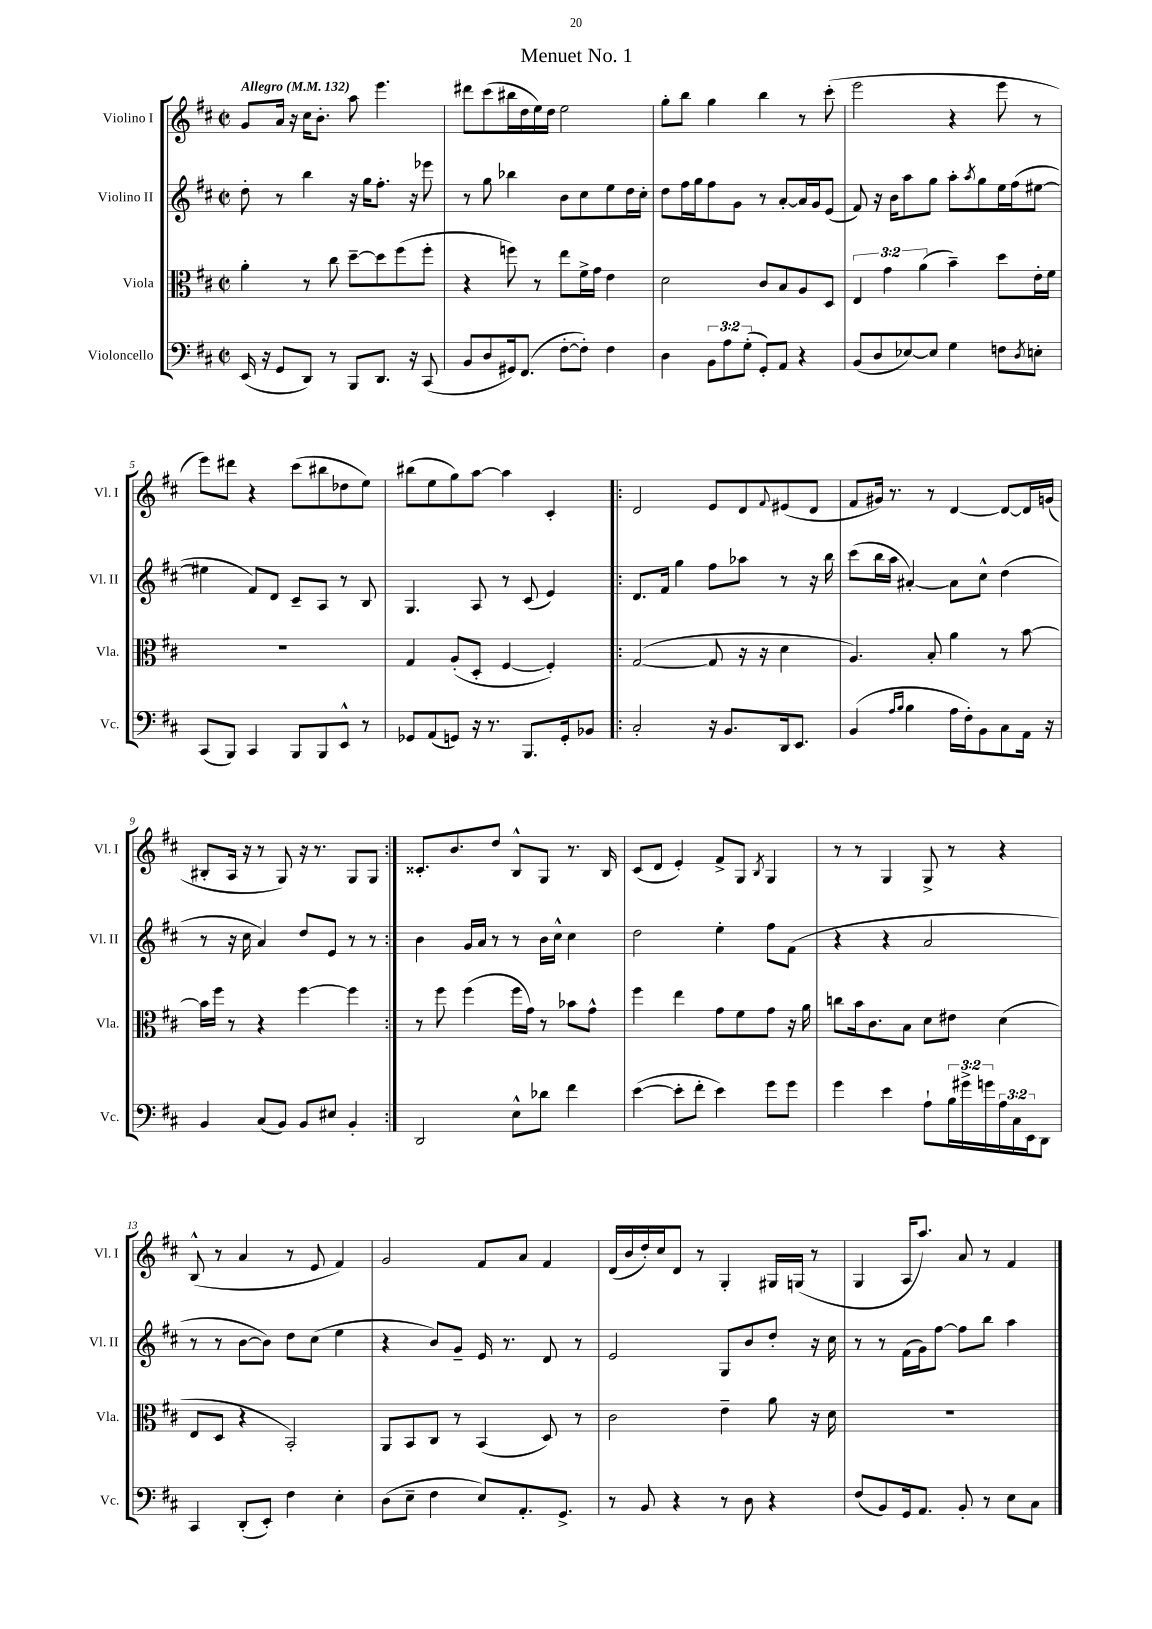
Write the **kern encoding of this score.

**kern	**kern	**kern	**kern
*staff4	*staff3	*staff2	*staff1
*clefF4	*clefC3	*clefG2	*clefG2
*k[f#c#]	*k[f#c#]	*k[f#c#]	*k[f#c#]
*M2/2	*M2/2	*M2/2	*M2/2
*met(c|)	*met(c|)	*met(c|)	*met(c|)
*MM132	*MM132	*MM132	*MM132
(16EE/	4a'\	8dd'\	8g/L
16r	.	.	.
8GG/L	.	8r	16a/Jk
.	.	.	16r
8DD/J)	8r	4bb\	16cc#\LK
.	.	.	8.b'\J
8r	8cc#\	.	.
8BBB/L	[8dd~\L	16r	8aa\
.	.	16gg\LK	.
8.DD/J	8dd\]	8.ff#'\J	4.eee\
.	(8ff#\	.	.
16r	.	16r	.
(8CC#/	8ff#'\J	8eee-\	.
=	=	=	=
8BB/L	4r	8r	8ddd#\L
8D/	.	8gg\	(8ccc#\
16GG#/k)	8ff\)	4bb-\	16bb#\L
(8.FF#/J	.	.	16dd\
.	8r	.	16ee\)
.	.	.	16dd\JJ
[8F#'\L	8ee\L	8b\L	2ee\
8F#'\]J)	16f#^\L	8cc#\	.
.	16g\JJ	.	.
4F#\	4e\	8ee\	.
.	.	16dd\L	.
.	.	16cc#'\JJ	.
=	=	=	=
4D\	2d\	8dd\L	8gg'\L
.	.	16ff#\L	8bb\J
.	.	16gg\J	.
12BB\L	.	8ff#\	4gg\
12A\	.	.	.
.	.	8g\J	.
(12G'\J	.	.	.
8GG'/L)	8c#/L	8r	4bb\
8AA/J	8B/	[8a'/L	.
4r	8A/	16a/]L	8r
.	.	16g/J	.
.	8D/J	(8e/J	(8ccc#'\
=	=	=	=
(8BB/L	6E/	8f#/)	2eee\
8D/	.	16r	.
.	6g\	.	.
.	.	16b\LK	.
[8E-/)	.	8aa\	.
.	(6a\	.	.
8E-/]J	.	8gg\J	.
4G\	4b~\)	8aa'\L	4r
.	.	8qaa/	.
.	.	8gg\	.
8F\L	8dd\L	16ee\L	8eee\
.	.	(16ff#\J	.
8qD/	.	.	.
8E'\J	16e'\L	[8ee#\J	8r
.	16f#\JJ	.	.
=	=	=	=
(8CC#/L	1r	4ee#\]	8eee\L)
8BBB/J)	.	.	8ddd#\J
4CC#/	.	8f#/L)	4r
.	.	8d/J	.
8BBB/L	.	8c#~/L	(8ccc#\L
8BBB/	.	8A/J	8bb#\
8EE^^/J	.	8r	8dd-\
8r	.	8B/	8ee\J)
=	=	=	=
8GG-/L	4G/	4.G/	(8bb#\L
(8AA/	.	.	8ee\
8GG/J)	(8A'/L	.	8gg\)
16r	8D'/J	8A/	[8aa\J
8.r	.	.	.
.	[4F#/	8r	4aa\]
8.BBB/L	.	(8c#/	.
.	4F#'/])	4e/)	4c#'/
16GG'/k	.	.	.
8BB-/J	.	.	.
=!|:	=!|:	=!|:	=!|:
2C#'/	([2G/	8.d/L	2d/
.	.	16f#/Jk	.
.	.	4gg\	.
16r	8G/]	8ff#\L	8e/L
8.BB/L	.	.	.
.	16r	8aa-\J	8d/
.	16r	.	.
.	.	.	8qqf#/
16DD/k	4d\	8r	(8e#/
8.EE/J	.	.	.
.	.	16r	8d/J
.	.	16bb\	.
=	=	=	=
(4BB/	4.A/)	(8ccc#\L	8f#/L
.	.	16bb\L	16g#/Jk)
.	.	16aa\JJ	8.r
16qqA/LL	.	.	.
16qqB/JJ	.	.	.
4B\	.	[4a#'/)	.
.	8B'/	.	8r
16A\LL	4a\	8a#\]L	[4d/
16F#'\J)	.	.	.
8BB\	.	8cc#^^\J	.
8C#\	8r	(4dd\	8d/_L
16AA\Jk	[8b\	.	16d/]L
16r	.	.	(16g/JJ
=	=	=	=
4BB/	16b\]LL	8r	8B#'/L
.	16ff#\JJ	.	.
.	8r	16r	16A/Jk
.	.	16cc#\	16r
(8C#/L	4r	4a/)	8r
8BB/J)	.	.	8G/)
8BB/L	[4ff#\	8dd/L	16r
.	.	.	8.r
8E#/J	.	8e/J	.
4BB'/	4ff#\]	8r	8G/L
.	.	8r	8G/J
=:|!	=:|!	=:|!	=:|!
2DD/	8r	4b\	8.c##'/L
.	8ff#\	.	.
.	.	.	8.b/
.	(4ff#\	16g/LL	.
.	.	16a/JJ	.
.	.	8r	8dd/J
8E^^\L	16ff#\LL	8r	8B^^/L
.	16g\JJ)	.	.
8d-\J	8r	16b\LL	8G/J
.	.	16cc#^^\JJ	.
4f#\	8b-\L	4cc#\	8.r
.	8g^^\J	.	.
.	.	.	16B/
=	=	=	=
([4e\	4ff#\	2dd\	(8c#/L
.	.	.	8d/J
8e'\]L	4ee\	.	4e'/)
8f#'\J	.	.	.
4e\)	8g\L	4ee'\	8f#^/L
.	8f#\	.	8G/J
.	.	.	8qB/
8g\L	8g\J	8ff#\L	4G/
8g\J	16r	(8f#\J	.
.	16a\	.	.
=	=	=	=
4g\	8cc\L	4r	8r
.	16b\k	.	8r
.	8.c#\	.	.
4e\	.	4r	4G/
.	8B\J	.	.
8A`\L	8d\L	2a/	8G^/
24B\L	8e#\J	.	8r
24g#^\	.	.	.
24g\	.	.	.
24A\	(4d\	.	4r
24C#\	.	.	.
24EE\J	.	.	.
8DD\J	.	.	.
=	=	=	=
4CC#/	8E/L	8r	(8B^^/
.	8D/J	8r	8r
(8DD'/L	4r	[8b\L	4a/
8EE'/J)	.	8b\]J)	.
4F#\	2BB'/)	8dd\L	8r
.	.	(8cc#\J	8e/
4E'\	.	4ee\	4f#/)
=	=	=	=
(8D\L	8AA/L	4r	2g/
8E~\J	8BB/	.	.
4F#\	8C#/J	8b/L)	.
.	8r	8g~/J	.
8E/L)	(4BB/	16e/	8f#/L
.	.	8.r	.
8.AA'/	.	.	8a/J
.	8D/)	8d/	4f#/
8.GG^/J	.	.	.
.	8r	8r	.
=	=	=	=
8r	2c#\	2e/	(16d/LL
.	.	.	16b/
8BB/	.	.	16dd'/)
.	.	.	16cc#/J
4r	.	.	8d/J
.	.	.	8r
8r	4e~\	8G/L	4G'/
8D\	.	8b/	.
4r	8a\	8dd'/J	16G#/LL
.	.	.	(16G/JJ
.	16r	16r	8r
.	16d\	16cc#\	.
=	=	=	=
(8F#/L	1r	8r	4G/
8BB/)	.	8r	.
16GG/k	.	(16f#\LL	16A/LK
8.AA/J	.	16g\J)	8.aa/J)
.	.	[8ff#\J	.
8BB'/	.	8ff#\]L	8a/
8r	.	8bb\J	8r
8E\L	.	4aa\	4f#/
8C#\J	.	.	.
==	==	==	==
*-	*-	*-	*-
